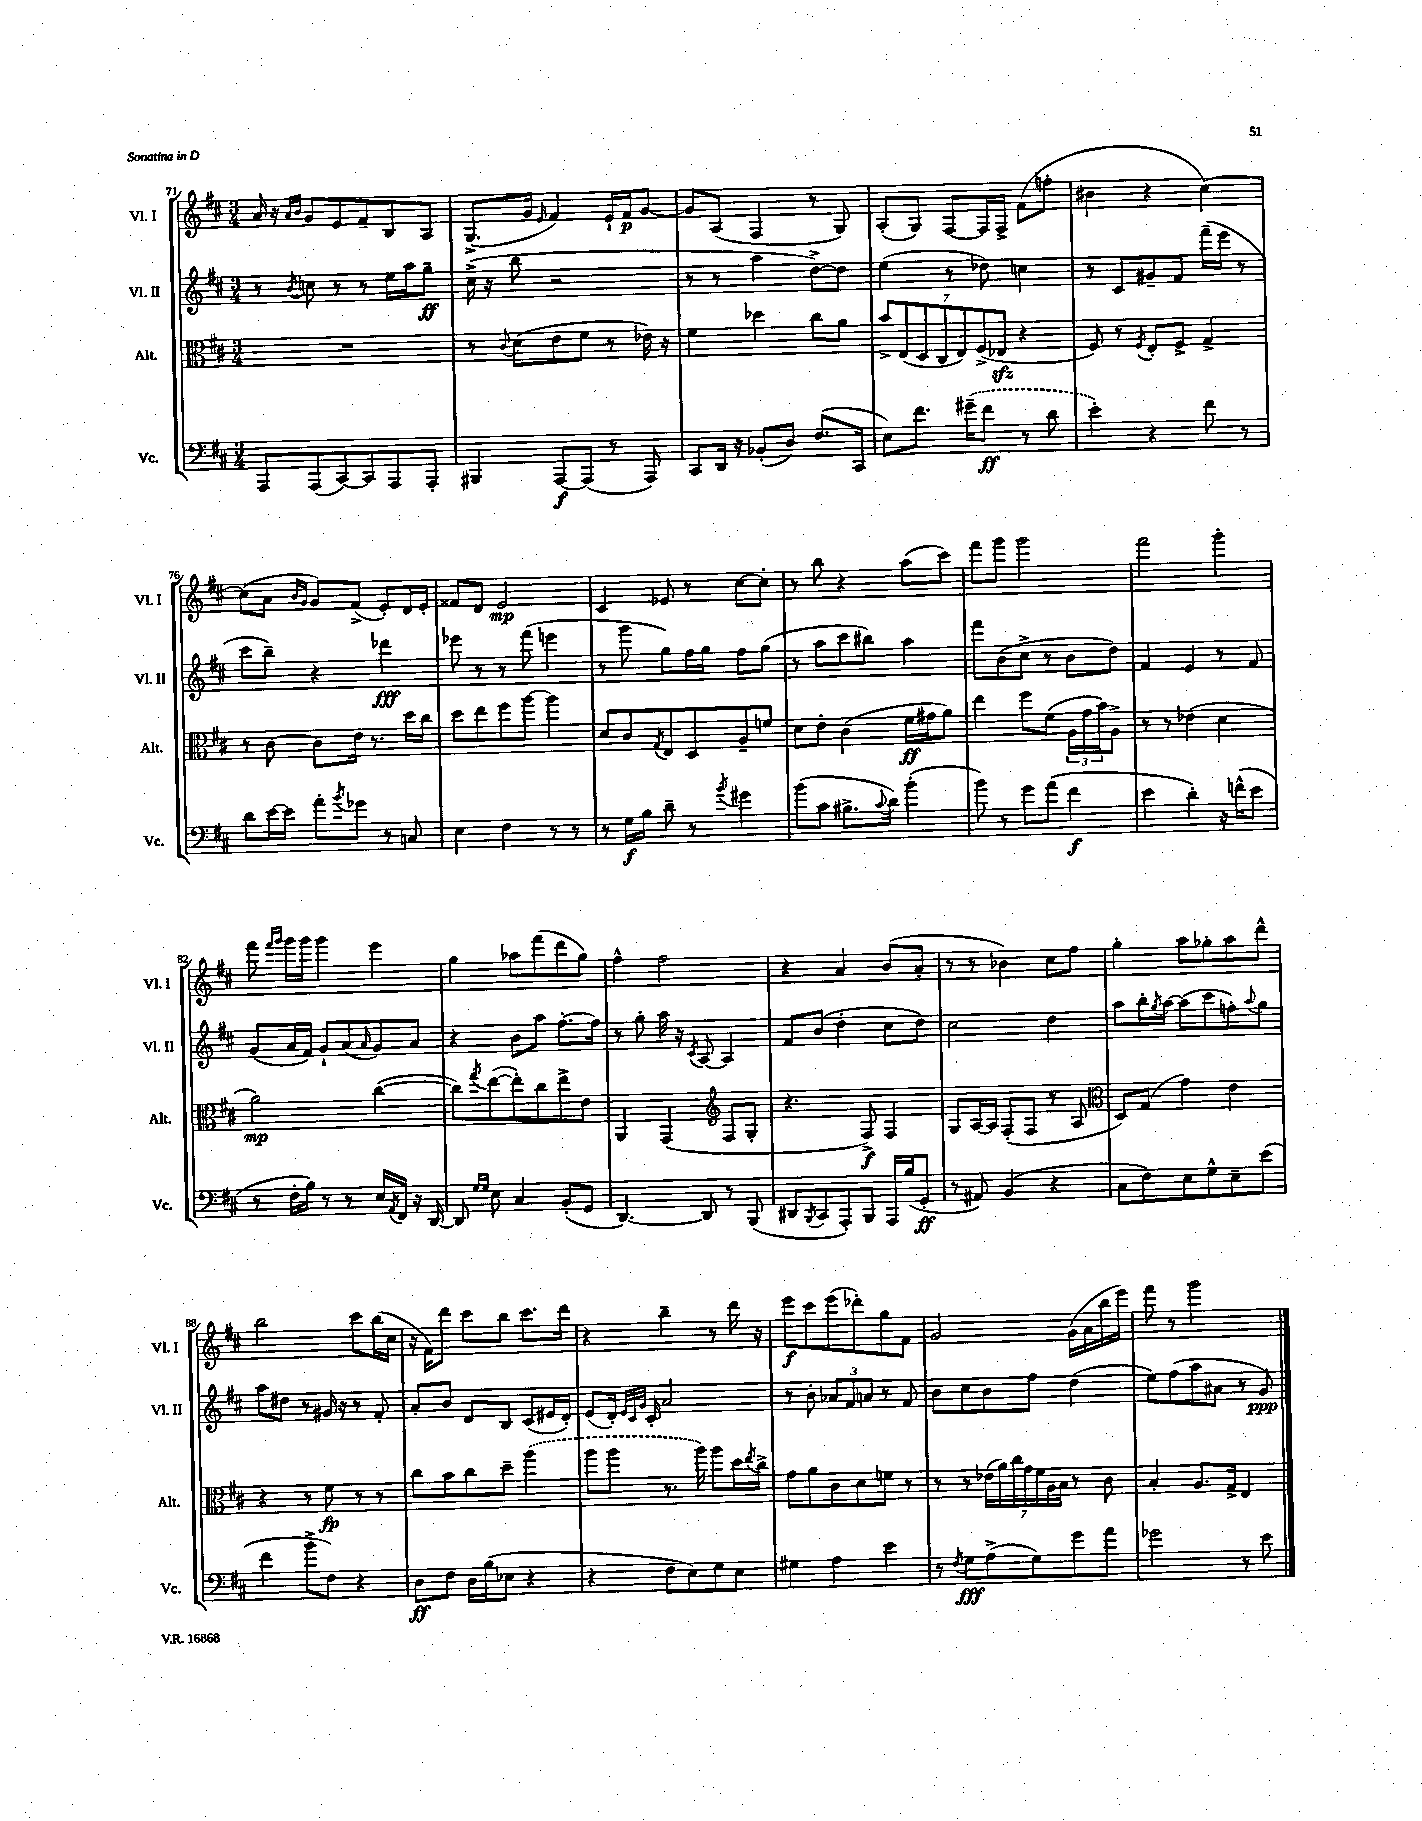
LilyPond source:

<<
\new StaffGroup <<
\new Staff = "s0" \with { instrumentName = "Vl. I" shortInstrumentName = "Vl. I" } {
    \clef treble \key d \major \numericTimeSignature \time 3/4
    a'16 r16 \grace { a'16 b'16 } g'8 e'8 fis'8-- b8 a8 |
    g8.->( g'16 \grace { e'16 } fis'4) e'16-! fis'16\p g'8~ |
    g'8 a8( fis4 r8 g8) |
    a8-.( g8) fis8~ fis16 fis16-> fis'8( f''8-. |
    bis'4 r4 cis''4~) |
    cis''8( a'8 \grace { b'16 g'16 } g'8) fis'8->( e'8-.) d'16 e'16-. |
    fisis'8 d'8 e'2\mp |
    cis'4 ees'8 r8 cis''8~ cis''8-. |
    r8 b''8 r4 a''8( cis'''8) |
    fis'''8 g'''8 g'''2 |
    fis'''2 g'''4-. |
    fis'''8 \grace { fis'''16 g'''16 } g'''16 g'''16 g'''4 e'''4 |
    g''4 aes''8 fis'''8( d'''8 g''8) |
    fis''4-^ fis''2 |
    r4 a'4 b'8( a'8-. |
    r8 r8 bes'4) cis''8 fis''8 |
    g''4-. a''8 ges''8-. a''8 d'''8-^ |
    b''2 cis'''8 b''16( cis''16 |
    r16 fis'16) d'''8 cis'''8 b''8 cis'''8. d'''16 |
    r4 b''4-- r8 d'''16 r16 |
    e'''8\f cis'''8 e'''8( des'''8-.) g''8 fis'8 |
    g'2 g'16( a'16 b''16 e'''16) |
    fis'''8 r8 g'''2 \bar "|." |
}
\new Staff = "s1" \with { instrumentName = "Vl. II" shortInstrumentName = "Vl. II" } {
    \clef treble \key d \major \numericTimeSignature \time 3/4
    r8 \acciaccatura { b'8 } c''8 r8 r8 e''16 a''16 g''8--\ff |
    cis''16->( r16 b''8 r2 |
    r8 r8 a''4 d''8~->) d''8 |
    e''4( r8 des''8) c''4 |
    r8 cis'8 gis'8-- fis'8 fis'''16--( e'''16 r8 |
    cis'''8 b''8--) r4 des'''4\fff |
    ees'''8 r8 r8 fis'''8( e'''4 |
    r8 g'''8 g''8) fis''16 g''16 fis''8 g''8( |
    r8 a''8 cis'''8 bis''8) a''4 |
    fis'''8 b'8( cis''8-> r8 b'8 d''8) |
    fis'4 e'4 r8 fis'8 |
    g'8( a'16 fis'16) g'8-! a'8( \grace { a'16 } g'8) a'8 |
    r4 b'8 a''8 fis''8.~-. fis''16 |
    r8 g''8-. a''16 r16 \acciaccatura { cis'8 } a8~ a4 |
    fis'8 b'8( d''4-. cis''8 d''8) |
    cis''2 d''4 |
    a''8 b''16-. \acciaccatura { g''8 } a''16~ a''8( cis'''8 f''8-.) \appoggiatura { a''8 } g''8 |
    a''8 dis''8 r8 gis'16 r16 r8 fis'8-. |
    a'8-. b'8 d'8 b8 cis'8( eis'16 d'16-.) |
    e'8( d'16-.) \grace { e'32 cis'32 g'32 } cis'16-. a'2 |
    r8 b'8-. \tuplet 3/2 { aes'8 fis'8 a'8 } r8 fis'8 |
    b'8 cis''8 b'8 fis''8 d''4( |
    e''8) fis''8( a''8 ais'8 r8 g'8\ppp) \bar "|." |
}
\new Staff = "s2" \with { instrumentName = "Alt." shortInstrumentName = "Alt." } {
    \clef alto \key d \major \numericTimeSignature \time 3/4
    R2. |
    r8 \appoggiatura { cis'8 } d'8( e'8 fis'8 r8 ees'16) r16 |
    fis'4 des''4 cis''8 a'8 |
    \tuplet 7/4 { b'8-> e8( d8 cis8 e8) fis8->( ees8\sfz } r4 |
    fis8) r8 \acciaccatura { fis8 } e8-. fis8-> g4-> |
    r8 cis'8~ cis'8 e'16 r8. d''16 cis''16 |
    d''8 e''8 fis''8 a''8~ a''4 |
    d'8 cis'8 \acciaccatura { g8 } e8 d8 a8-- f'8 |
    d'8 e'8-. cis'4( fis'16\ff gis'16 a'8) |
    e''4 fis''8 fis'8( \tuplet 3/2 { a16 g'16 b'16) } a8-> |
    r8 r8 ees'4( d'4 |
    a'2\mp) cis''4~( |
    cis''8) \acciaccatura { g''8 } e''8~( e''8-.) cis''8 e''8-> e'8 |
    a,4 g,4( \clef treble fis8 g8-. |
    r4. fis8->\f) fis4 |
    g8 a16~ a16 fis8-.( fis8 r8 a8 |
    \clef alto d8) g8( g'4) e'4 |
    r4 r8 fis'8\fp r8 r8 |
    cis''8 b'8 cis''8 d''8-- \once \slurDashed a''4( |
    a''8 a''8 r8. a''16) a''8 d''16 \acciaccatura { e''8 } cis''16-> |
    g'8 a'8 cis'8 d'8 f'8 r8 |
    r8 r8 \tuplet 7/4 { ees'16( a'16) cis''16 g'16 fis'16 a16 b16 } r8 cis'8 |
    b4-. a8. g16-> e4 \bar "|." |
}
\new Staff = "s3" \with { instrumentName = "Vc." shortInstrumentName = "Vc." } {
    \clef bass \key d \major \numericTimeSignature \time 3/4
    a,,8 a,,8( cis,8~) cis,8 a,,8 a,,8-. |
    bis,,4 a,,8~\f a,,8( r8 a,,8) |
    cis,8 d,16 r16 bes,8-.( d8) fis8.( cis,16 |
    e8) fis'8. \once \slurDashed gis'16--( fis'8\ff r8 d'8 |
    e'4-.) r4 fis'8 r8 |
    d'8 e'16~ e'16 a'8-. \acciaccatura { b'8 } ges'8 r8 c8 |
    e4 fis4 r8 r8 |
    r8 g16\f b16 d'8-- r8 \acciaccatura { b'8 } gis'4 |
    b'8( cis'8 bis8.-> \appoggiatura { cis'8 } d'16) b'4-.( |
    b'8) r8 g'8 a'8( fis'4\f |
    e'4 d'4-.) r16 f'16-^( e'8 |
    r8 fis16-. b16) r8 r8 e16 \acciaccatura { a,8 } fis,16 r16 d,16~ |
    d,8 \grace { g16 g16 } e8 cis4 b,8-.( g,8 |
    d,4.~) d,8 r8 b,,8( |
    dis,8 \acciaccatura { b,,8 } cis,8 a,,8-.) b,,8 a,,16 b16( g,8-.\ff |
    r8 ais,8) b,4( r4 |
    cis8 fis8) e8 g8-^ e8-- e'8( |
    fis'4 b'8-> fis8) r4 |
    d8\ff fis8 d16 b16( ees8 r4 |
    r4 fis8 e8) g8 e8 |
    gis4 a4 e'4 |
    r8 \acciaccatura { fis8 } g8\fff a8->( g8) g'8 a'8 |
    ges'2 r8 e'8 \bar "|." |
}
>>
>>
\layout { \context { \Score currentBarNumber = #71 } }
